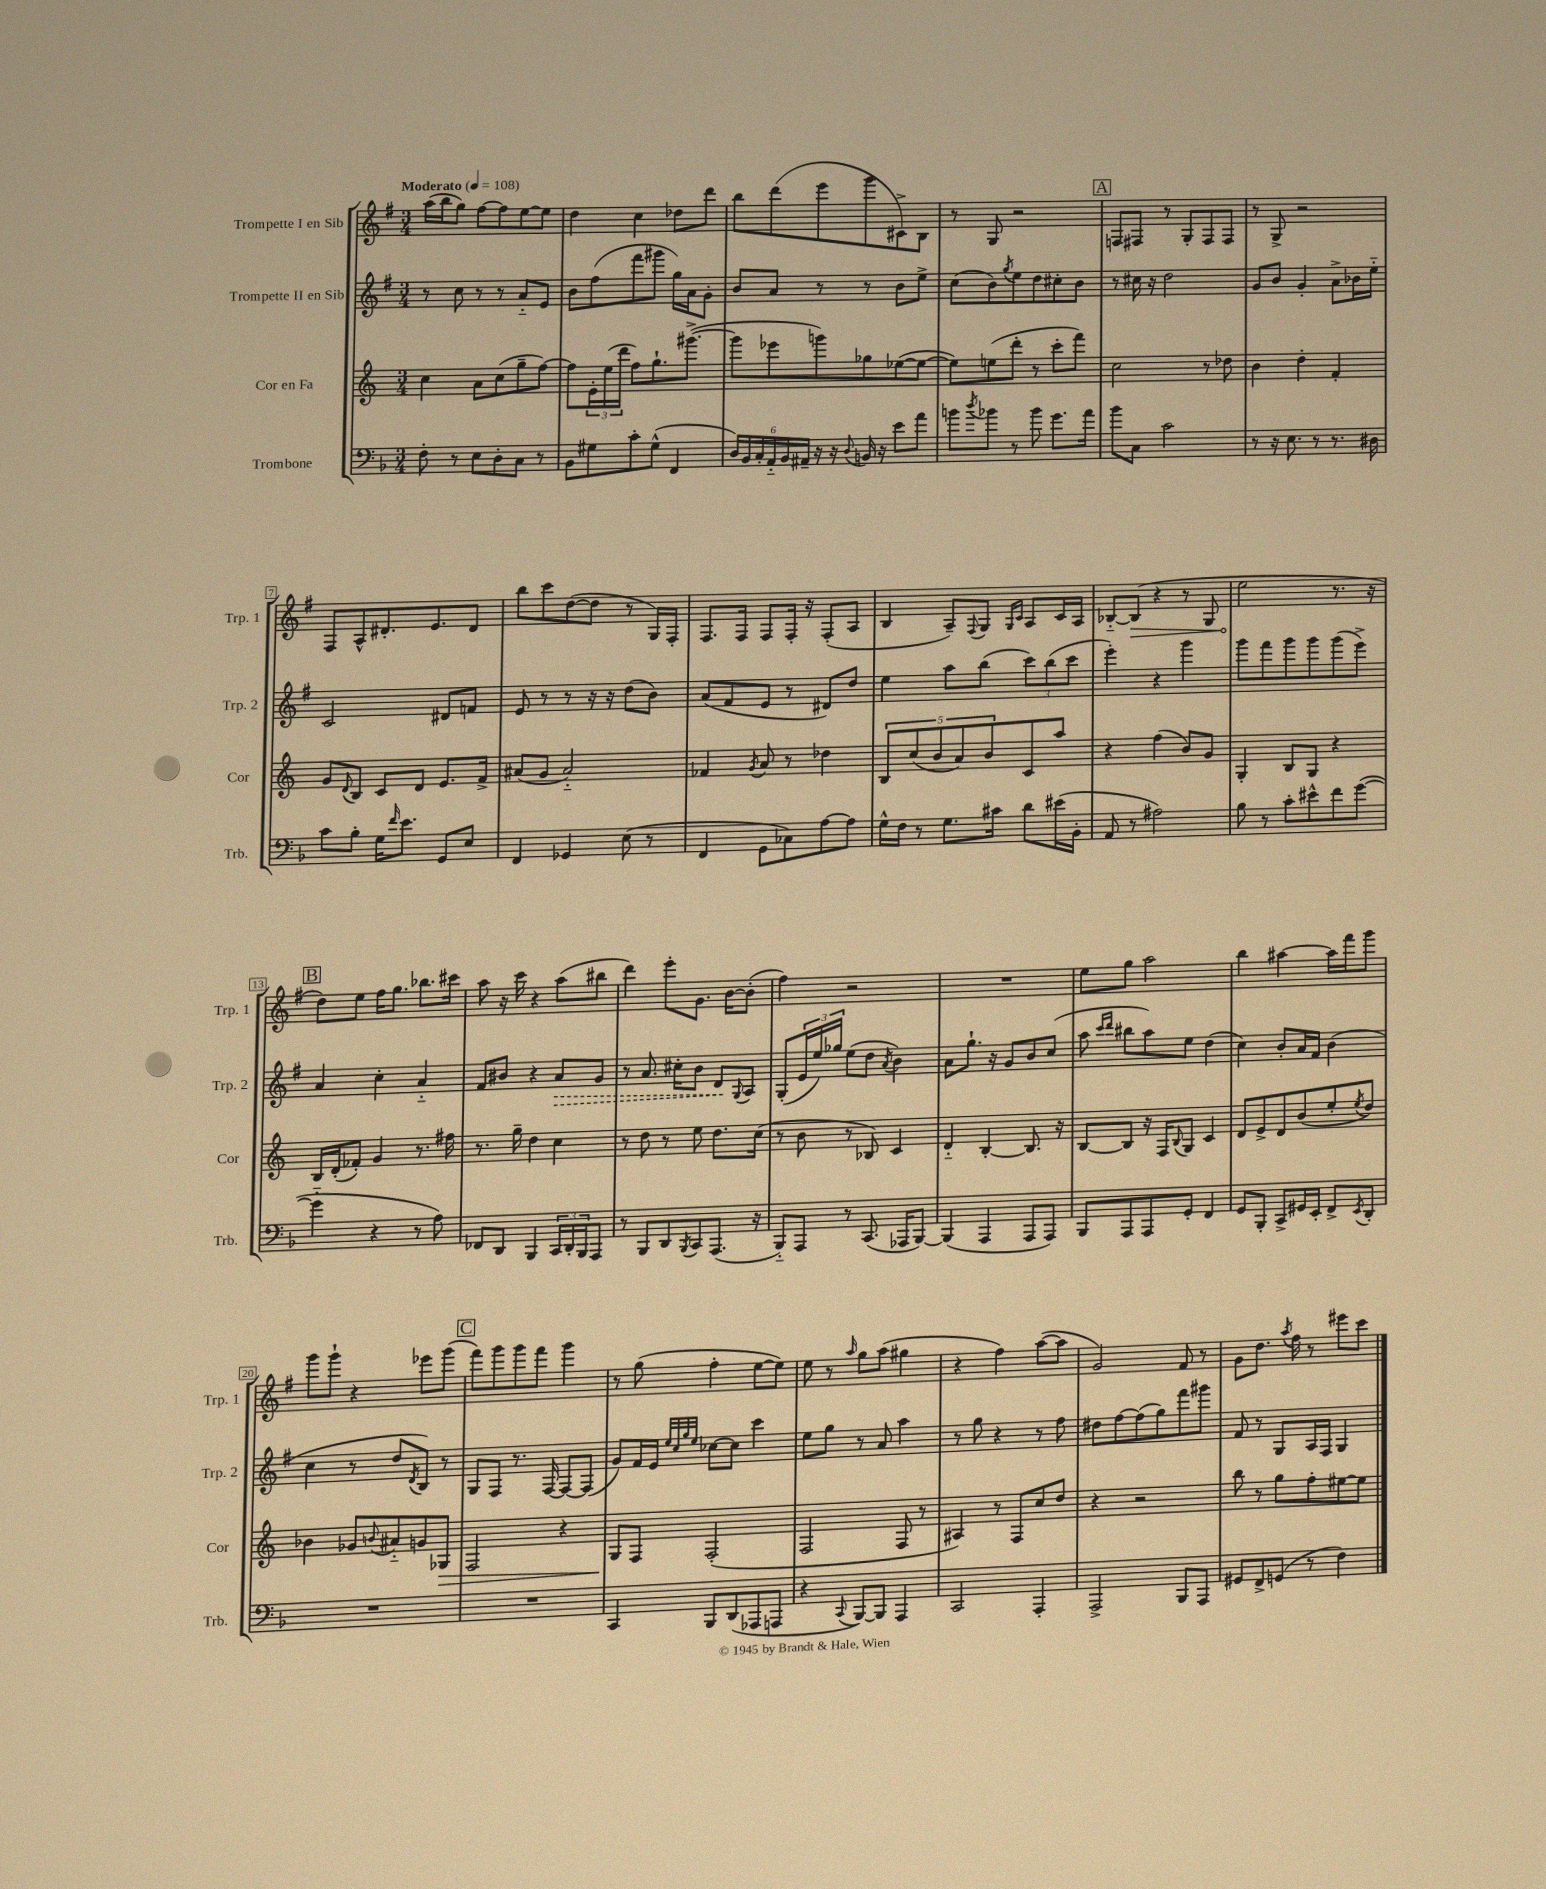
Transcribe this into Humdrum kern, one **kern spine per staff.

**kern	**kern	**dynam	**kern	**dynam	**kern	**dynam
*part4	*part3	*part3	*part2	*part2	*part1	*part1
*staff4	*staff3	*staff3	*staff2	*staff2	*staff1	*staff1
*I"Trombone	*I"Cor en Fa	*	*I"Trompette II en Sib	*	*I"Trompette I en Sib	*
*I'Trb.	*I'Cor	*	*I'Trp. 2	*	*I'Trp. 1	*
*clefF4	*clefG2	*	*clefG2	*	*clefG2	*
*k[b-]	*k[]	*	*k[f#]	*	*k[f#]	*
*M3/4	*M3/4	*	*M3/4	*	*M3/4	*
*MM108	*MM108	*	*MM108	*	*MM108	*
=1	=1	=1	=1	=1	=1	=1
!	!	!	!	!	!LO:TX:a:B:t=Moderato	!
8F'\	4cc\	.	8r	.	(16aa\LL	.
.	.	.	.	.	16bb\J	.
8r	.	.	8cc\	.	8gg\J)	.
8E\L	8a\L	.	8r	.	[8ff#\L	.
8D'\	(8cc\	.	8r	.	8ff#\]	.
8C\J	8gg~\	.	8a/L	.	[8ee\	.
8r	[8ff\J)	.	8e/J	.	8ee\J]	.
=2	=2	=2	=2	=2	=2	=2
8BB-\L	8ff\L]	.	8b\L	.	4dd\	.
8G#X\	24e'\L	.	(8ff#\	.	.	.
.	(24ee\	.	.	.	.	.
.	24ddd\JJ	.	.	.	.	.
8c'\	8ff\L)	.	8fff#\	.	4cc\	.
(8G#^^\J	8.gg`\	.	8ggg#X\J	.	.	.
4FF/	.	.	16gg\LL)	.	8dd-X\L	.
.	([8.ggg#X^\J	.	16a\J	.	.	.
.	.	.	8g'\J	.	8ddd\J	.
=3	=3	=3	=3	=3	=3	=3
24D/LL)	8ggg#\L]	.	8b/L	.	8bb\L	.
24BB-/	.	.	.	.	.	.
24C'/	.	.	.	.	.	.
24AA/	8eee-X\	.	8a/J	.	(8ddd\	.
24BB-/	.	.	.	.	.	.
24AA#X~/JJ	.	.	.	.	.	.
16r	8gggn\)	.	8r	.	8eee\	.
16r	.	.	.	.	.	.
8qqD/	.	.	.	.	.	.
16BBn/	8gg-X\	.	8r	.	8ggg\	.
16r	.	.	.	.	.	.
8e\L	([8ee-X\	.	8b\L	.	8c#X^\)	.
8a\J	8ee-\J_	.	8ee^\J	.	8B\J	.
=4	=4	=4	=4	=4	=4	=4
8bn\L	8ee-\L])	.	(8cc\L	.	8r	.
8qdd/	.	.	.	.	.	.
8b-X\J	(8een\	.	8b\)	.	8G/	.
.	.	.	8qgg/	.	.	.
8r	8ddd'\J	.	8ee\	.	2r	.
8b-\	8r	.	8dd\	.	.	.
8.g\L	8ccc'\L	.	8cc#X'\	.	.	.
.	8fff\J)	.	8b\J	.	.	.
16a\Jk	.	.	.	.	.	.
!!LO:REH:place=s1:t=A
=5	=5	=5	=5	=5	=5	=5
8b-\L	2cc\	.	8r	.	8Fn/L	.
8C\J	.	.	16cc#X\	.	8F#X/J	.
.	.	.	16r	.	.	.
2c\	.	.	2dd\	.	8r	.
.	.	.	.	.	8G'/L	.
.	8r	.	.	.	8F#/	.
.	8dd-X\	.	.	.	8F#/J	.
=6	=6	=6	=6	=6	=6	=6
8r	4b\	.	8g/L	.	8r	.
16r	.	.	8b/J	.	8G^/	.
8.E\	.	.	.	.	.	.
.	4dd'\	.	4g'/	.	2r	.
8r	.	.	.	.	.	.
8.r	4f'/	.	8a^\L	.	.	.
.	.	.	16b-X\L	.	.	.
16D#X\	.	.	16ee\JJ	.	.	.
!!LO:LB:g=z
=7	=7	=7	=7	=7	=7	=7
8c\L	8g/L	.	2c/	.	8F#/L	.
.	8qqd/	.	.	.	.	.
8B-'\J	8B/J	.	.	.	8A^^/	.
16G\KL	8c/L	.	.	.	8.d#X'/	.
16qqf/	.	.	.	.	.	.
8.e\J	.	.	.	.	.	.
.	8d/J	.	.	.	.	.
.	.	.	.	.	8.e/	.
8GG/L	8.e/L	.	8d#X/L	.	.	.
8E/J	.	.	8fn/J	.	8d#/J	.
.	16f^/Jk	.	.	.	.	.
=8	=8	=8	=8	=8	=8	=8
4FF/	(8a#X/L	.	8e/	.	8bb\L	.
.	8g/J	.	8r	.	8ccc\	.
4GG-X/	2a#/)	.	8r	.	([8dd\	.
.	.	.	16r	.	8dd\J]	.
.	.	.	16r	.	.	.
(8E\	.	.	(8dd\L	.	8r	.
8r	.	.	8b\J)	.	16G/LL)	.
.	.	.	.	.	16F#'/JJ	.
=9	=9	=9	=9	=9	=9	=9
4FF/	4f-X/	.	(8a/L	.	8.F#/L	.
.	.	.	8f#/	.	.	.
.	.	.	.	.	16F#/Jk	.
.	8qg/	.	.	.	.	.
8GG\L	8a/	.	8e/J	.	8F#/L	.
8C-X\)	8r	.	8r	.	16F#'/Jk	.
.	.	.	.	.	16r	.
[8A\	4dd-X\	.	8d#X/L)	.	(8F#'/L	.
8A\J]	.	.	8dd/J	.	8A/J	.
=10	=10	=10	=10	=10	=10	=10
16G^^\LL	10B/L	.	4ee\	.	4B/	.
16F\JJ	.	.	.	.	.	.
.	(10cc/	.	.	.	.	.
8r	.	.	.	.	.	.
.	10b/	.	.	.	.	.
8.G\L	.	.	8aa\L	.	8A~/L)	.
.	10a/)	.	.	.	.	.
.	.	.	.	.	8qqF#/	.
.	.	.	(8bb\J	.	8G/J	.
.	10b/	.	.	.	.	.
16c#X\Jk	.	.	.	.	.	.
.	.	.	.	.	16qqG/LL	.
.	.	.	.	.	16qqc/JJ	.
8d\L	8c/	.	12ccc\L)	.	8A/L	.
.	.	.	(12bb\	.	.	.
(16e#X\L	8aa/J	.	.	.	16c/L	.
.	.	.	12ccc\J	.	.	.
16BB-'\JJ	.	.	.	.	16A/JJ	.
=11	=11	=11	=11	=11	=11	=11
8AA/	4r	.	4eee'\)	.	[8B-X/L	.
!	!	!	!	!	!	!LO:HP:b
8r	.	.	.	.	(8B-/J]	>
2A#X\)	(4ff\	.	4r	.	4r	.
.	8b/L)	.	4ggg\	.	8r	.
.	8g/J	.	.	.	8G/	.
=12	=12	=12	=12	=12	=12	=12
8B-\	4G'/	.	8ggg\L	.	2ee\	.
8r	.	.	8fff#\	.	.	.
8c'\L	8B/L	.	8ggg\	.	.	.
8e#X^^\	8G/J	.	8ggg\	.	.	.
8f\	4r	.	(8ggg\	.	8.r	]
([8g\J	.	.	8eee^\J)	.	.	.
.	.	.	.	.	16r	.
!!LO:LB:g=z
!!LO:REH:place=s1:t=B
=13	=13	=13	=13	=13	=13	=13
4g\]	16B/LL	.	4a/	.	8dd\L)	.
.	(16d'/J	.	.	.	.	.
.	8f-X'/J)	.	.	.	8ee\J	.
4r	4g/	.	4cc'\	.	16ff#\KL	.
.	.	.	.	.	8.gg\J	.
8r	8.r	.	4a/	.	8.bb-X\L	.
8A\)	.	.	.	.	.	.
.	16ff#X\	.	.	.	16ccc#X\Jk	.
=14	=14	=14	=14	=14	=14	=14
8FF-X/L	8.r	.	8f#/L	.	8aa\	.
8DD/J	.	.	8b#X/J	.	16r	.
.	16gg~\	.	.	.	16ccc\	.
4BBB-/	4dd\	.	4r	.	4r	.
!	!	!	!	!LO:HP:b	!	!
24CC/LL	4cc\	.	8a/L	>	(8aa\L	.
24DD'/	.	.	.	.	.	.
24BBB-/J	.	.	.	.	.	.
8AAA/J	.	.	8g/J	.	8bb#X\J	.
=15	=15	=15	=15	=15	=15	=15
8r	8r	.	8r	.	4ddd\)	.
8BBB-/L	8dd\	.	8.a/	.	.	.
8DD/	8r	.	.	.	8eee'\L	.
.	.	.	16cc#X'\KL	.	.	.
8qBBB-/	.	.	.	.	.	.
8CC/	8ee\	.	8b\J	.	8.g\J	.
(8.AAA/J	8.dd\L	.	8d/L	.	.	.
.	.	.	.	.	[16b\KL	.
.	.	.	8qqG/	.	.	.
.	.	.	8A/J	]	(8b'\J]	.
16r	(16cc\Jk	.	.	.	.	.
=16	=16	=16	=16	=16	=16	=16
8BBB-/L)	8r	.	(8G'/L	.	4ff#\)	.
8AAA/J	8b\	.	24e/L	.	.	.
.	.	.	24ee/)	.	.	.
.	.	.	24gg-X/JJ	.	.	.
8r	8r	.	(8ee\L	.	2r	.
(8.CC/	8B-X/)	.	8dd\J	.	.	.
.	.	.	8qa/	.	.	.
.	4c/	.	4b\)	.	.	.
16AAA-X/KL	.	.	.	.	.	.
[8BBB-/J)	.	.	.	.	.	.
=17	=17	=17	=17	=17	=17	=17
(4BBB-/]	4d/	.	8a\L	.	2.r	.
.	.	.	8.gg`\J	.	.	.
4AAA/	[4B'/	.	.	.	.	.
.	.	.	16r	.	.	.
.	.	.	8g/L	.	.	.
8AAA/L	8.B/]	.	8b/	.	.	.
8AAA/J)	.	.	(8cc/J	.	.	.
.	16r	.	.	.	.	.
=18	=18	=18	=18	=18	=18	=18
8BBB-/L	[8B/L	.	8aa\	.	8ee\L	.
.	.	.	16qqccc/LL	.	.	.
.	.	.	16qqddd/JJ	.	.	.
8AAA/	8B/J]	.	8bb#X\L	.	8gg\J	.
8AAA/	16r	.	8aa\)	.	2aa\	.
.	16F/KL	.	.	.	.	.
.	8qqB/	.	.	.	.	.
8GG'/J	8G/J	.	8ee\J	.	.	.
4FF/	4c/	.	(4dd\	.	.	.
=19	=19	=19	=19	=19	=19	=19
8GG/L	8d/L	.	4cc\)	.	4bb\	.
8BBB-'/J	8e^/	.	.	.	.	.
8CC^/L	8d/	.	8b'/L	.	[4aa#X\	.
16GG#X/L	(8b/	.	16a/L	.	.	.
16EE'/JJ	.	.	16f#/JJ	.	.	.
8FF^/L	8ee'/	.	(4b\	.	16aa#\LL]	.
.	.	.	.	.	16fff#\J	.
8qEE/	8qee/	.	.	.	.	.
8DD'/J	8dd/J)	.	.	.	8ggg\J	.
!!LO:LB:g=z
=20	=20	=20	=20	=20	=20	=20
2.r	4b-X\	.	4cc\	.	8ggg\L	.
.	.	.	.	.	8ggg`\J	.
.	8g-X/L	.	8r	.	4r	.
.	8qqbn/	.	.	.	.	.
.	8a#X/	.	8dd/L	.	.	.
.	.	.	8qd/	.	.	.
.	8gn/	.	8B/J)	.	8eee-X\L	.
!	!	!LO:HP:b	!	!	!	!
.	8G-X/J	>	8r	.	(8ggg\J	.
!!LO:REH:place=s1:t=C
=21	=21	=21	=21	=21	=21	=21
2.r	2F/	.	8G/L	.	8fff#\L)	.
.	.	.	8F#/J	.	8ggg\	.
.	.	.	8.r	.	8ggg\	.
.	.	.	.	.	8fff#\J	.
.	.	.	[16F#/	.	.	.
.	4r	.	8F#/L_	.	4ggg\	.
.	.	.	(8F#/J]	.	.	.
=22	=22	=22	=22	=22	=22	=22
4CC/	8G/L	.	8g/L)	.	8r	.
.	8F/J	]	16f#/L	.	(8gg\	.
.	.	.	16e/JJ	.	.	.
.	.	.	32qqee/LLL	.	.	.
.	.	.	32qqcc/	.	.	.
.	.	.	32qqgg/	.	.	.
.	.	.	32qqee/JJJ	.	.	.
8BBB-/L	(2F'/	.	[8cc-X\L	.	4ff#'\	.
(8DD/	.	.	8cc-\J]	.	.	.
8AAA-X/	.	.	4ccc\	.	[8ee\L	.
8AAAn/J	.	.	.	.	8ee\J])	.
=23	=23	=23	=23	=23	=23	=23
4r	2F/	.	8ee\L	.	8ee\	.
.	.	.	8gg\J	.	8r	.
8qqCC/	.	.	.	.	16qqaa/	.
[8BBB-/L)	.	.	8r	.	8gg\L	.
8BBB-/J]	.	.	8a/	.	(8aa\J	.
4AAA/	8F/	.	4aa\	.	4gg#X\	.
.	8r	.	.	.	.	.
=24	=24	=24	=24	=24	=24	=24
2CC/	4A#X/)	.	8r	.	4r	.
.	.	.	8gg\	.	.	.
.	8r	.	4r	.	4ff#\)	.
.	8F/L	.	.	.	.	.
4AAA'/	8cc/	.	8r	.	([8aa\L	.
.	8dd/J	.	8ff#\	.	8aa\J]	.
=25	=25	=25	=25	=25	=25	=25
2AAA^/	4r	.	8dd#X\L	.	2g/)	.
.	.	.	[8ff#\	.	.	.
.	2r	.	(8ff#\]	.	.	.
.	.	.	8gg\)	.	.	.
8BBB-/L	.	.	8fff#\	.	8f#/	.
8AAA/J	.	.	8ggg#X\J	.	8r	.
=26	=26	=26	=26	=26	=26	=26
8GG#X/L	8bb\	.	8f#/	.	8g\L	.
8FF^/	8r	.	8r	.	8.dd\J	.
(8GGn/J	8gg\L	.	8G/L	.	.	.
.	.	.	.	.	8qaa/	.
.	.	.	.	.	16ff#\	.
8r	8ff'\	.	16A/L	.	8r	.
.	.	.	16F#/JJ	.	.	.
4F\)	[8ee#X\	.	4G/	.	8eee#X\L	.
.	8ee#\J]	.	.	.	8ccc\J	.
==	==	==	==	==	==	==
*-	*-	*-	*-	*-	*-	*-
